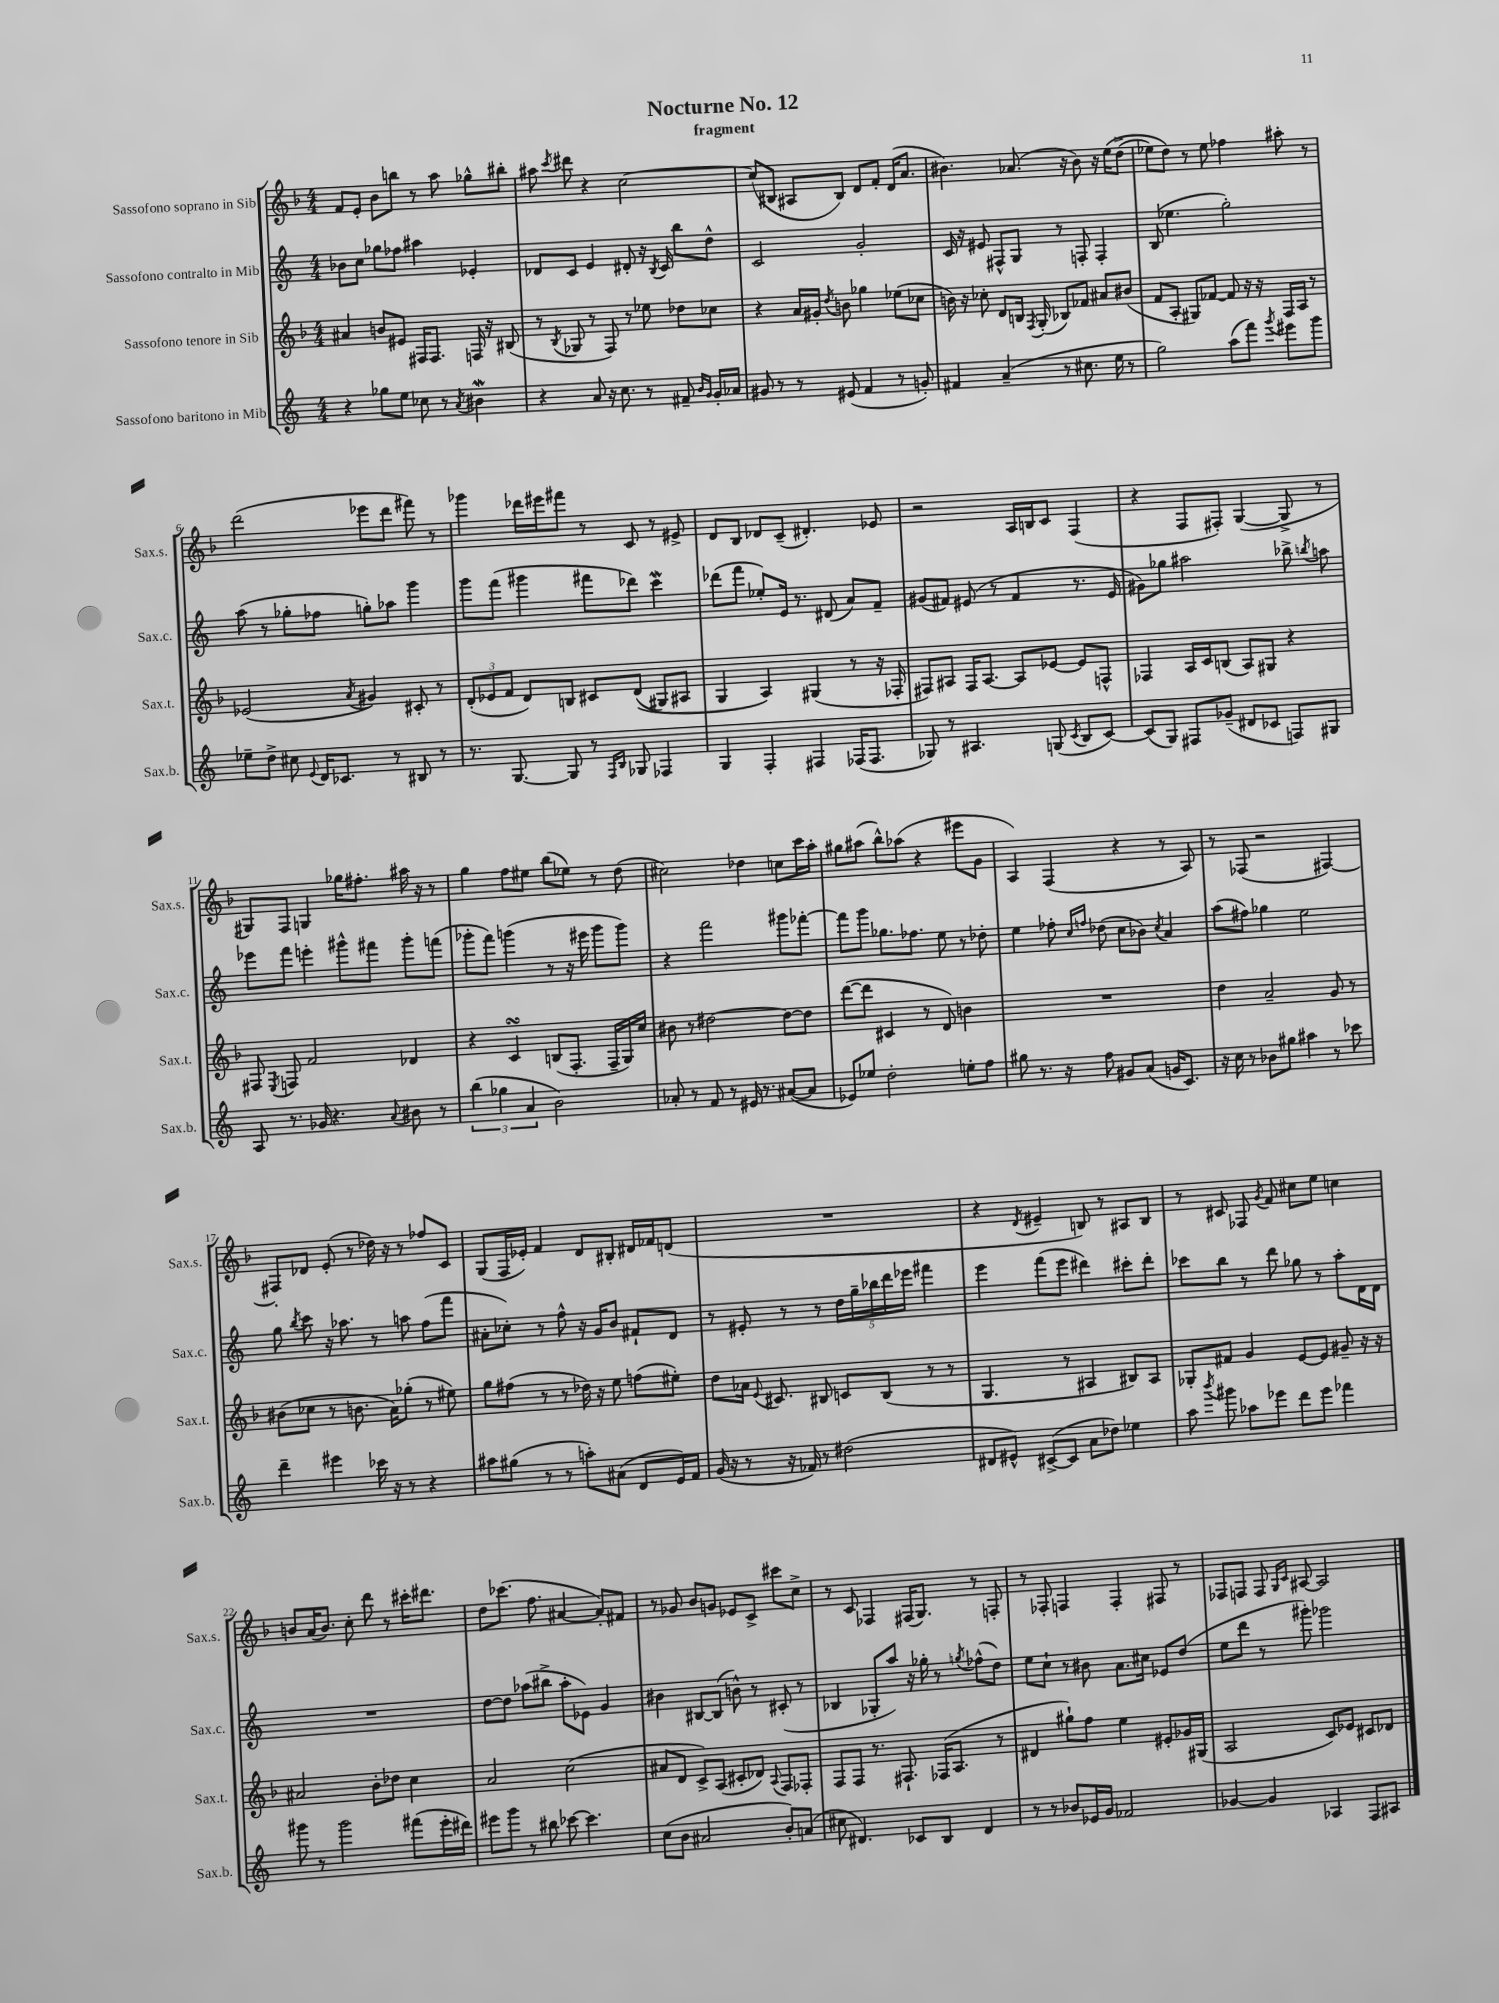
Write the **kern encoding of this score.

**kern	**kern	**kern	**kern
*staff4	*staff3	*staff2	*staff1
*clefG2	*clefG2	*clefG2	*clefG2
*k[]	*k[b-]	*k[]	*k[b-]
*M4/4	*M4/4	*M4/4	*M4/4
4r	4a#/	8b-\L	8f/L
.	.	8cc\J	8e'/J
8gg-\L	8b/L	8gg-\L	8b-\L
8ee\J	8e#/J	8ff-\J	8bb\J
8cc-\	16F#/LK	4aa#\	8r
.	8.F#/J	.	.
8r	.	.	8aa\
8qa/	.	.	.
4b#\	16F/	4e-'/	8gg-^^\L
.	16r	.	.
.	(8B#/	.	8bb#'\J
=	=	=	=
4r	8r	8d-/L	8aa#\
.	8qB-/	.	8qccc/
.	8G-/	8c/J	8ddd#\
8a/	8r	4e/	4r
16r	8F/)	.	.
8.cc\	.	.	.
.	8r	8d#'/	[2cc\
8r	8ee-\	16r	.
.	.	8qB/	.
.	.	16c/	.
8f#~/	8dd-\L	8bb\L	.
16qqb/LL	.	.	.
16qqg/JJ	.	.	.
16g'/LL	8cc-\J	8dd^^\J	.
16a-/JJ	.	.	.
=	=	=	=
8g#/	4r	2c/	(8cc/]L
8r	.	.	8B#/J
8r	16a/LL	.	8A#/L
.	16g#'/JJ	.	.
.	8qdd/	.	.
(8e#/	8b\	.	8B#/J)
4f/	4gg-\	2g'/	8d/L
.	.	.	8f'/J
8r	(8ee-\L	.	(16d/LK
.	.	.	8.a/J
8g'/)	8cc-\J	.	.
=	=	=	=
4f#/	16b\)	16c/	4.b#\)
.	16r	16r	.
.	8cc-'\	8e#/	.
(4a~/	8d/L	8F#^^/L	.
.	16B/Jk	8G/J	(8.a-/
.	8qF/	.	.
.	(16G'/	.	.
8r	8B-/L)	8r	.
.	.	.	16r
8.cc#\	8f-/J	8F'/	8b#\)
.	8a#/L	4F'/	16r
16ee\	.	.	&(16ee\LK
8r	(8b#/J	.	(8dd^\J
=	=	=	=
2gg\)	8f/L	(8B/	8ee-\L)
.	8A'/J	4.ee-\	8dd\J&)
.	8G#/L)	.	8r
.	[8f-/J	.	8ee-\
(8aa\L	8f-/]	2gg'\)	4ff-\
8fff\J)	16r	.	.
.	16r	.	.
8qggg/	.	.	.
8eee#\L	16F/LL	.	8aa#'\
.	16A/JJ	.	.
8ggg\J	8r	.	8r
=	=	=	=
8ee-~\L	(2e-/	(8aa\	(2ddd\
8dd^\J	.	8r	.
8cc#\	.	8gg-'\L	.
8qqe/	.	.	.
16d/LK	.	8ff-\J	.
8.c-/J	.	.	.
.	8qa/	.	.
.	4g#/)	8gg'\L)	8eee-\L
8r	.	8aa-\J	8ddd\J
8B#/	8c#'/	4ggg\	8fff#\)
8r	8r	.	8r
=	=	=	=
8.r	(12d'/L	8ggg\L	4ggg-\
.	12e-/	.	.
.	.	(8fff\J	.
.	12f/J	.	.
[8.G/	.	.	.
.	8d/L)	4ggg#\	16ddd-\LL
.	.	.	16eee#\J
8G/]	8B/J	.	8fff#\J
8r	8c#/L	8fff#\L	8r
16qqF/LL	.	.	.
16qqB/JJ	.	.	.
8G-/	&((8d/J	8ddd-\J)	8c/
4F-/	8G#/L)	4ccc\	8r
.	8A#/J	.	8e#^/
=	=	=	=
4G/	4G/	(8ddd-\L	8d/L
.	.	8fff\J	8B-/J
4F'/	4A/&)	8ee-'/L)	8d-/L
.	.	16e/Jk	(8c~/J
.	.	8.r	.
4F#/	(4G#/	.	4.d#'/)
.	.	(8d#/	.
(16F-/LK	8r	8a/L)	.
8.F-/J	.	.	.
.	16r	8f~/J	8e-/
.	16F-'/	.	.
=	=	=	=
8G-/)	8F#/L)	(8g#/L	2r
8r	8A#/J	8f#/J)	.
4.A#/	16F#/LK	(8e#/	.
.	[8.A#/J	.	.
.	.	8r	.
.	8A#/]L	4f#/	16A/LL
.	.	.	16B/J
(8G/	[8e-/J	.	8c/J
8qc/	.	.	.
8B/L	8e-/]L	8.r	(4F/
[8c/J)	8F^^/J	.	.
.	.	16e#/	.
=	=	=	=
(8c/]L	4F-/	8g#\L)	4r
8G/J)	.	8gg-\J	.
8F#/L	16A/LL	2aa#\	8F/L
.	16c/J	.	.
(8g-~/J	(8B/J	.	8F#'/J)
8d#/L	8A/L)	.	([4G/
8c-/J	8G#/J	.	.
8F/L)	4r	8bb-^\	8G^/]
.	.	8qbb/	.
8G#/J	.	8aa\	8r
=	=	=	=
8A/	8F#/	8eee-\L	8G#/L)
.	8qE/	.	.
8.r	8F/	8fff\J	8F/J
.	2f/	4eee'\	4G/
16g-/	.	.	.
4.r	.	.	.
.	.	8ggg#^^\L	16gg-\LK
.	.	.	8.ff#'\J
.	.	8fff#\J	.
8qqa/	.	.	.
8b#\	4d-/	8ggg#'\L	16aa#\
.	.	.	16r
8r	.	(8fff\J	8r
=	=	=	=
(6bb\	4r	8ggg-'\L	4gg\
.	.	8fff\J)	.
6gg-\	.	.	.
.	4c/	(4ggg\	8ff\L
6a/	.	.	.
.	.	.	8ee#\J
2b\)	(8B/L	8r	(8bb-\L
.	8.F'/J	16r	8ee-\J)
.	.	16eee#\	.
.	.	8ggg\L	8r
.	16F~/LL	.	.
.	16G/)	8ggg\J)	(8dd\
.	16cc/JJ	.	.
=	=	=	=
8a-'/	8b#\	4r	2cc#\)
8r	8r	.	.
8f/	[2dd#\	2fff\	.
8r	.	.	.
16e#/	.	.	4dd-\
8.r	.	.	.
([8a#/L	8dd#\_L	8ggg#\L	8cc\L
8a#/]J	8dd#\]J	[8fff-'\J	16ccc\L
.	.	.	16aa'\JJ
=	=	=	=
8e-/L)	([8ddd\L	8fff-\]L	8gg#\L
8ee-/J	8ddd\]J	8ggg\J	(8aa#\J
2dd'\	4c#/	8.gg-\L	8bb-^^\L)
.	.	.	(8aa-\J
.	.	8.ff-\J	.
.	8r	.	4r
.	8d/)	8ee\	.
8ee'\L	4b\	8r	8eee#\L
8ff\J	.	8dd-'\	8g\J
=	=	=	=
8gg#\	1r	4ee\	4A/)
8.r	.	.	.
.	.	8ff-'\	(4F/
16r	.	.	.
.	.	16qqcc/LL	.
.	.	16qqff/JJ	.
8ff\	.	(8dd-\	.
8g#/L	.	8cc\L	4r
(8a/J	.	8b-\J)	.
.	.	8qcc/	.
16g/LK	.	4a/	8r
8.c/J)	.	.	.
.	.	.	8A/)
=	=	=	=
16r	4dd\	(8aa\L	8r
16cc\	.	.	.
8r	.	8ff#\J)	(8F-/
8b-\L	2a~/	4gg-\	2r
8gg#\J	.	.	.
4aa#\	.	2ee\	.
8r	8g/	.	[4F#/)
8ccc-\	8r	.	.
=	=	=	=
4ddd~\	(8b#\L	8gg\	8F#'/]L
.	.	8qbb/	.
.	8cc-\J	8ccc\	8d-/J
4eee#\	8r	16r	(8e'/
.	.	8.aa-\	.
.	8.b\	.	8r
16ccc-\	.	8r	16dd-\)
16r	16a\LK)	.	16r
8r	(8gg-'\J	8aa\	8r
4r	8r	(8ff\L	8ff-/L
.	8ee#\)	8fff\J	8c/J
=	=	=	=
8aa#\L	8gg\L	8a#'\L	(8G/L
(8gg#\J	(8ff#\J	8cc-'\J)	16F/L
.	.	.	16e-'/JJ)
8r	8r	8r	4f/
8r	8r	8ff^^\	.
8aa'\L)	16dd-\)	16r	8d/L
.	16r	16g/LK	.
(8a#\J	8ee\	8b/J	8B#'/J
8d/L	(8ff\L	8f#`/L	16d#/LL
.	.	.	16f-/J
16e/L)	8ee#'\J)	8d/J	(8d/J
16f/JJ	.	.	.
=	=	=	=
(16g/	8dd\L	8r	1r
16r	.	.	.
8r	16a-\Jk	8e#'/	.
.	8qqe/	.	.
.	8.c#/	.	.
16r	.	8r	.
16f-/)	.	.	.
8r	8B#/	8r	.
(2dd#\	8c/L	20dd\LL	.
.	.	20gg~\	.
.	.	20bb-\	.
.	(8B#/J	.	.
.	.	20ddd\	.
.	.	20eee-\JJ	.
.	8r	4fff#\	.
.	8r	.	.
=	=	=	=
8d#/L	4.G/	4eee\	4r
8e#^^/J)	.	.	.
.	.	.	8qd/
([8c#^/L	.	(8fff\L	4e#~/
8c#/]J	8r	8eee\J	.
8a\L	4A#/	4ddd#\)	8B/)
8dd-\J)	.	.	8r
4ee-\	8B#/L)	8ccc#'\L	8A#/L
.	8A#/J	8ddd#'\J	8B/J
=	=	=	=
8aa\	8G-'/L	8ccc-\L	8r
8qbbb/	.	.	.
8ggg#\	8f#/J	8bb\J	8c#/
8aa-\L	4g/	8r	8F-/
.	.	.	8qg/
8eee-\J	.	8ddd\	8f/
8ddd\L	[8e/L	8gg-\	8cc#\L
8eee-\J	8e/]J	8r	8ee\J
4fff-\	8g#~/	8aa'\L	4cc\
.	16r	16d\L	.
.	16r	16d\JJ	.
=	=	=	=
8ggg#\	2a#/	1r	8b/L
8r	.	.	(16a/K
.	.	.	8.b/J)
2ggg#\	.	.	.
.	.	.	8cc'\
.	8b-'\L	.	8ddd\
.	8dd-\J	.	8r
(8fff#\L	4cc\	.	16ccc#'\LK
.	.	.	8.ddd#\J
16eee'\L	.	.	.
16ddd#\JJ)	.	.	.
=	=	=	=
8eee#\L	2a/	[8dd\L	8dd\L
8ggg\J	.	8dd\]J	(8.ccc-\J
8r	.	(8aa-\L	.
.	.	.	8.ff\
8bb#\	.	8bb#^\J	.
[8ccc-\	(2cc\	8aa-'\L	[4a#/
4.ccc-\]	.	8e-\J)	.
.	.	4g/	8a#'/]L)
.	.	.	8f#/J
=	=	=	=
(8cc\L	8a#/L	4b#\	8r
8b\J	8d/J	.	8g-/
2a#/	8c^/L)	[8B#/L	8b-/L
.	(8A/J	(8B#/]J	8g/J
.	8c#'/L	8b^^\)	8e-/L
.	8d-/J)	8r	8c^/J
.	8qqA/	.	.
8b'/L)	8F/L	(8c#'/	8ccc#\L
(8a/J	8F-'/J	8r	8cc^\J
=	=	=	=
8cc#\	8F/L	4B-/	8r
4.d#/)	8F/J	.	8c/
.	8.r	8G-'/L	4F-/
.	.	8aa/J)	.
.	8.F#`/	.	.
8c-/L	.	16r	(16F#/LK
.	.	16gg-'\	8.G/J)
8B/J	(16F-/LK	8r	.
.	8.A/J	.	.
.	.	8qgg/	.
4d#/	.	(8ff-^^\L	8r
.	8r	8dd\J)	8F'/
=	=	=	=
8r	4d#/	8ee\L	8r
8r	.	8cc`\J	8F-'/
8b-/L	8gg#`\L)	8r	4F/
16e-/L	8ff\J	8b#\	.
16g/JJ	.	.	.
2f-/	4ee\	8.a\L	4F'/
.	.	16cc#\Jk	.
.	8e#'/L	8e-/L	8F#/
.	16g-/L	(8dd/J	8r
.	(16G#/JJ	.	.
=	=	=	=
[4g-/	2A/	8ee\L	8F-/L
.	.	8ddd\J	8F/J
4g-/]	.	8r	8F/
.	.	.	16qqG/LL
.	.	.	16qqc/JJ
.	.	8ggg#'\)	[8A#/
4A-/	8c/L)	2ggg-\	2A#/]
.	8e-/J	.	.
8F/L	8c#/L	.	.
8A#/J	8d-/J	.	.
==	==	==	==
*-	*-	*-	*-
